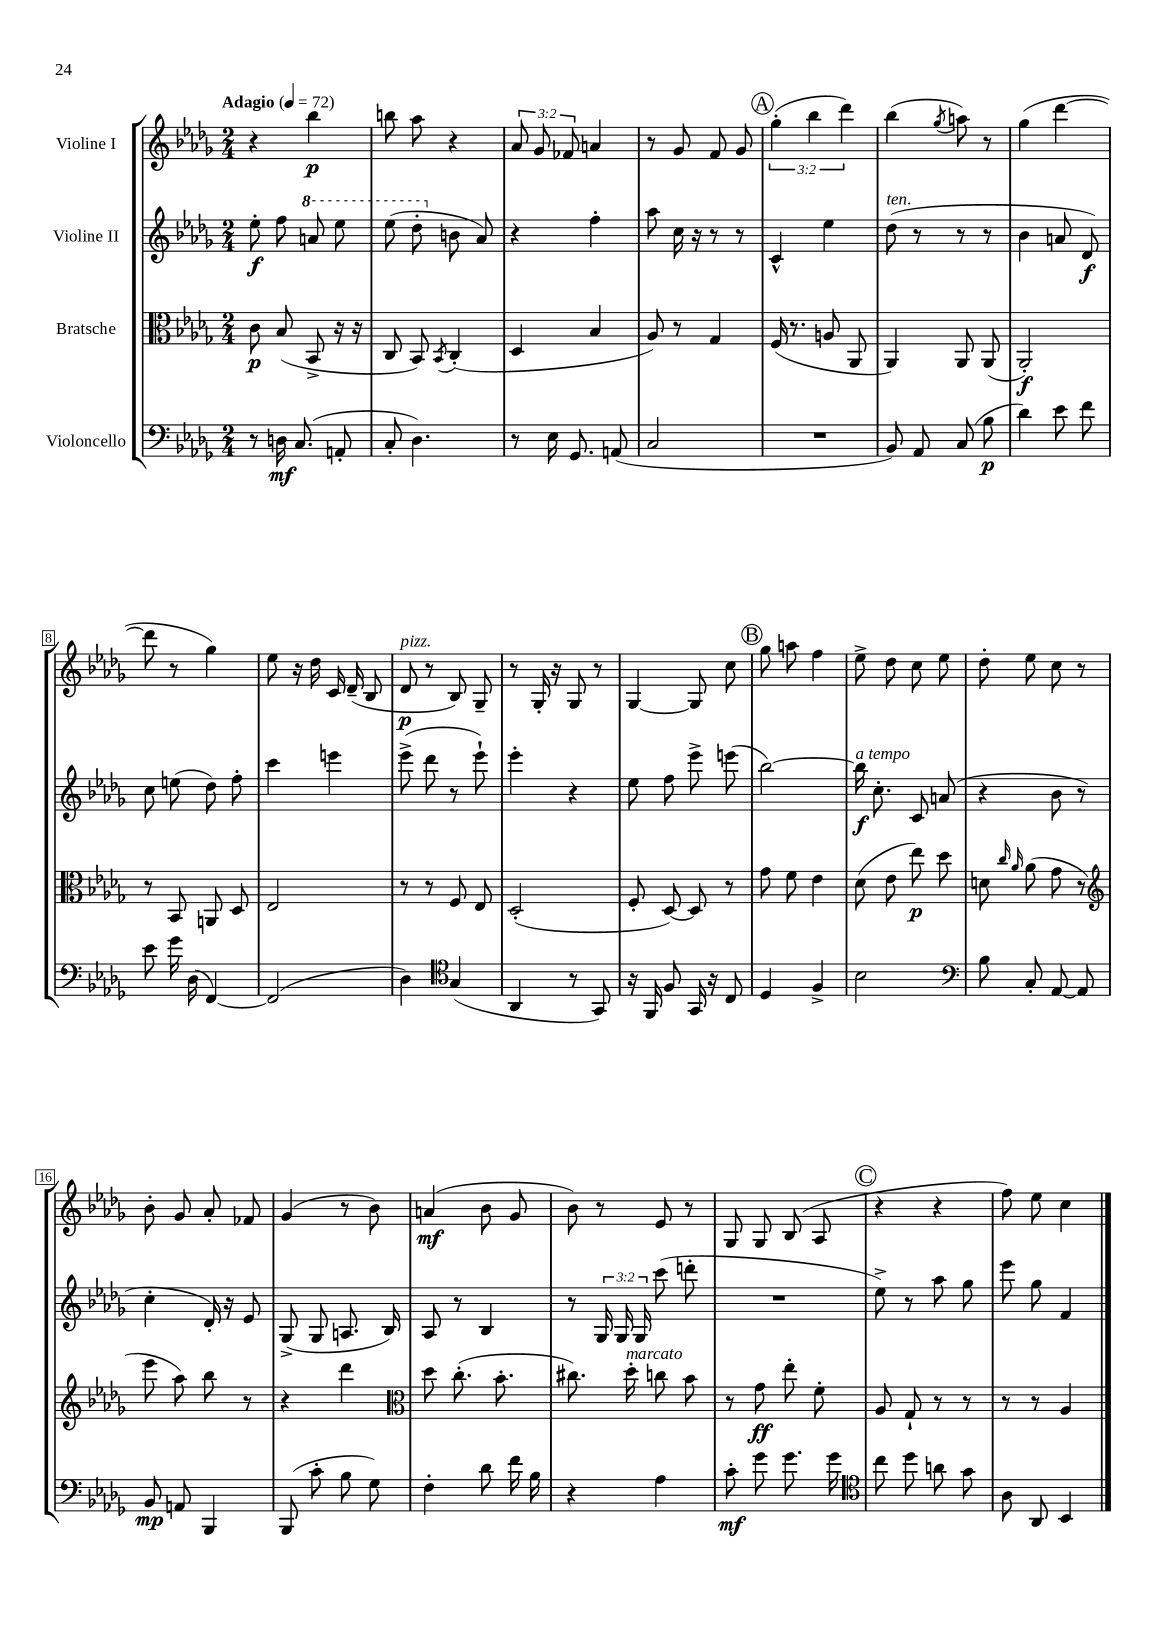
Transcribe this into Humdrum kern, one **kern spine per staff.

**kern	**kern	**kern	**kern
*staff4	*staff3	*staff2	*staff1
*clefF4	*clefC3	*clefG2	*clefG2
*k[b-e-a-d-g-]	*k[b-e-a-d-g-]	*k[b-e-a-d-g-]	*k[b-e-a-d-g-]
*M2/4	*M2/4	*M2/4	*M2/4
*MM72	*MM72	*MM72	*MM72
8r	8c	8ee-'	4r
16D	(8B-	8ff	.
(8.C	.	.	.
.	8BB-^	8aa	4bb-
8AA'	16r	8eee-	.
.	16r	.	.
=	=	=	=
8C'	8C	(8eee-	8bb
4.D-)	8BB-)	8ddd-'	8aa-
.	8qBB-	.	.
.	(4C'	8b	4r
.	.	8a-)	.
=	=	=	=
8r	4D-	4r	12a-
.	.	.	12g-
16E-	.	.	.
.	.	.	12f-
8.GG-	.	.	.
.	4B-	4ff'	4a
(8AA	.	.	.
=	=	=	=
2C	8A-)	8aa-	8r
.	8r	16cc	8g-
.	.	16r	.
.	4G-	8r	8f
.	.	8r	8g-
=	=	=	=
2r	(16F	4c^^	(6gg-'
.	8.r	.	.
.	.	.	6bb-
.	8A	4ee-	.
.	.	.	6ddd-)
.	8AA-	.	.
=	=	=	=
8BB-)	4AA-)	(8dd-	(4bb-
8AA-	.	8r	.
.	.	.	8qgg-
(8C	8AA-	8r	8aa)
8B-	(8AA-	8r	8r
=	=	=	=
4d-)	2AA-')	4b-	(4gg-
8e-	.	8a	[4ddd-
8f	.	8d-)	.
=	=	=	=
8e-	8r	8cc	8ddd-]
16g-	8BB-	(8ee	8r
(16D-	.	.	.
[4FF)	8AA	8dd-)	4gg-)
.	8D-	8ff'	.
=	=	=	=
(2FF]	2E-	4ccc	8ee-
.	.	.	16r
.	.	.	16dd-
.	.	4eee	16c
.	.	.	(16d-~
.	.	.	8B-
=	=	=	=
4D-)	8r	(8eee-^	8d-
.	8r	8ddd-	8r
*clefC4	*	*	*
(4G-	8F	8r	8B-)
.	8E-	8eee-`)	8G-~
=	=	=	=
4AA-	(2D-'	4eee-'	8r
.	.	.	16G-'
.	.	.	16r
8r	.	4r	8G-
8GG-)	.	.	8r
=	=	=	=
16r	8F'	8ee-	[4G-
16FF	.	.	.
8F	[8D-)	8ff	.
16GG-	8D-]	8eee-^	8G-]
16r	.	.	.
8C	8r	(8eee	8cc
=	=	=	=
4D-	8g-	[2bb-)	8gg-
.	8f	.	8aa
4F^	4e-	.	4ff
=	=	=	=
2B-	(8d-	16bb-]	8ee-^
.	.	8.cc'	.
.	8e-	.	8dd-
.	8ee-)	8c	8cc
.	8dd-	(8a	8ee-
=	=	=	=
*clefF4	*	*	*
8B-	8d	4r	8dd-'
.	16qqcc	.	.
.	16qqa-	.	.
8C'	(8a-	.	8ee-
[8AA-	8g-	8b-	8cc
8AA-]	8r	8r	8r
=	=	=	=
*	*clefG2	*	*
8BB-	8eee-	4cc'	8b-'
8AA	8aa-)	.	8g-
4BBB-	8bb-	16d-')	8a-'
.	.	16r	.
.	8r	8e-	8f-
=	=	=	=
(8BBB-	4r	(8G-^	(4g-
8c'	.	8G-	.
8B-	4ddd-	8.A	8r
8G-)	.	.	8b-)
.	.	16B-)	.
=	=	=	=
*	*clefC3	*	*
4F'	8dd-	8A-	(4a
.	(8.cc'	8r	.
8d-	.	4B-	8b-
.	8.b-'	.	.
16f	.	.	8g-
16B-	.	.	.
=	=	=	=
4r	8.cc#)	8r	8b-)
.	.	24G-	8r
.	.	24G-	.
.	16dd-'	.	.
.	.	24G-	.
4A-	8cc	(8ccc	8e-
.	8b-	8ddd'	8r
=	=	=	=
8c'	8r	2r	8G-
8g-	8g-	.	8G-
8.g-	8ee-'	.	(8B-
.	8f'	.	8A-
16g-	.	.	.
=	=	=	=
*clefC4	*	*	*
8cc	8A-	8ee-^)	4r
8dd-	8G-`	8r	.
8a	8r	8aa-	4r
8g-	8r	8gg-	.
=	=	=	=
8A-	8r	8eee-	8ff)
8AA-	8r	8gg-	8ee-
4BB-	4A-	4f	4cc
==	==	==	==
*-	*-	*-	*-
